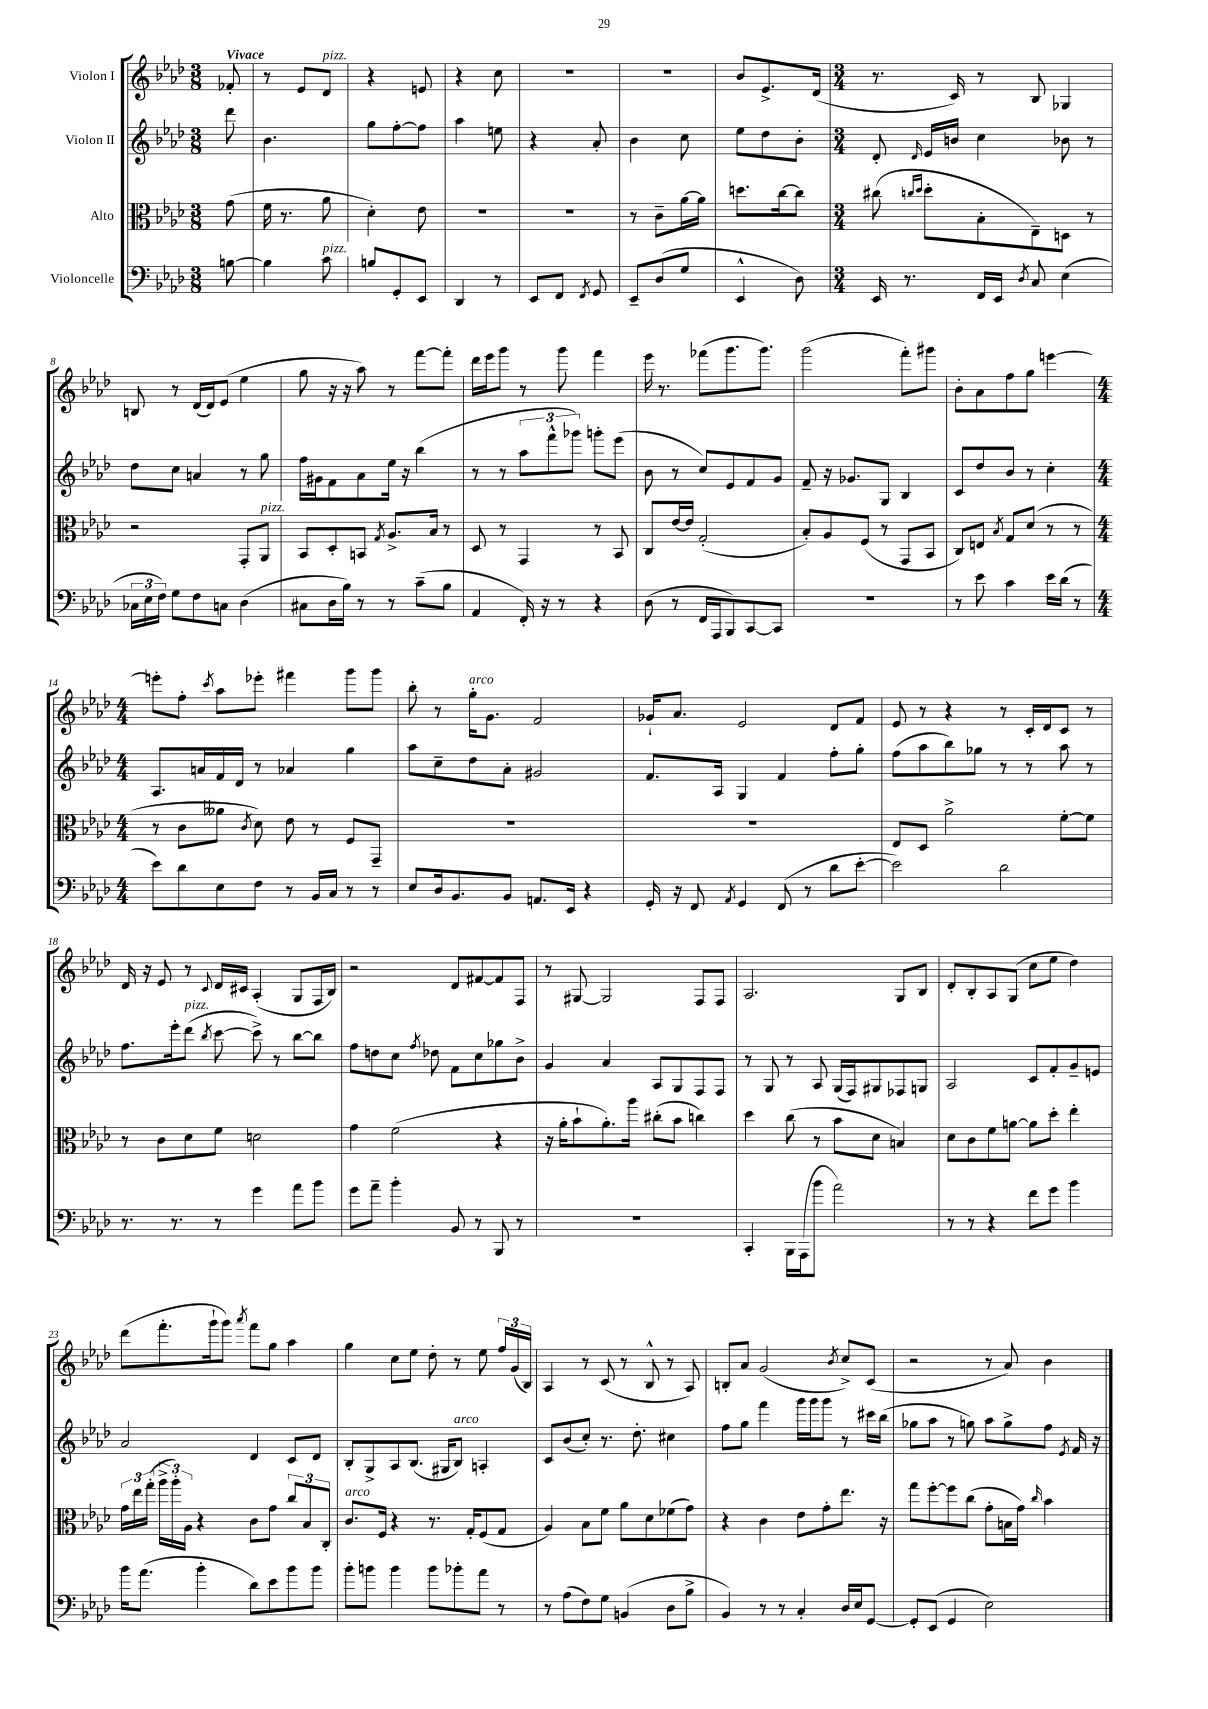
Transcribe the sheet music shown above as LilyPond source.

<<
\new StaffGroup <<
\new Staff = "s0" \with { instrumentName = "Violon I" } {
    \clef treble \key aes \major \numericTimeSignature \time 3/8 \partial 8 \tempo "Vivace"
    \autoBeamOff fes'8-. |
    r8 ees'8[ des'8]^\markup { \italic "pizz." } |
    r4 e'8 |
    r4 c''8 |
    R4. |
    r4. |
    bes'8[ ees'8.-> des'16]( |
    \numericTimeSignature \time 3/4 r8. c'16) r8 bes8 ges4 |
    b8 r8 des'16[( des'16) ees'8]( ees''4 |
    g''8 r16 r16 aes''8) r8 f'''8[~ f'''8]-. |
    des'''16[ ees'''16 g'''8] r8 g'''8 f'''4 |
    ees'''16 r8. fes'''8[( g'''8. g'''8.]) |
    g'''2( f'''8[-.) gis'''8] |
    bes'8[-. aes'8 f''8 g''8] e'''4~ |
    \numericTimeSignature \time 4/4 e'''8[-. f''8]-. \acciaccatura { c'''8 } aes''8[ ees'''8]-. fis'''4 g'''8[ g'''8] |
    bes''8-. r8 g''16[-.^\markup { \italic "arco" } g'8.] f'2 |
    ges'16[-! aes'8.] ees'2 des'8[ f'8] |
    ees'8 r8 r4 r8 c'16[-. des'16 c'8] r8 |
    des'16 r16 ees'8 r8 \appoggiatura { c'8 } des'16[ cis'16] aes4-.( g8[ f16 bes16]) |
    r2 des'8[ fis'8~ fis'8 f8] |
    r8 gis8~ gis2 f8[ f8] |
    aes2. g8[ bes8] |
    des'8[-. bes8-. aes8 g8]( c''8[ ees''8] des''4) |
    des'''8[( f'''8.-. g'''16-! g'''8]) \acciaccatura { aes'''8 } f'''8[ g''8] aes''4 |
    g''4 c''8[ ees''8] des''8-. r8 ees''8 \tuplet 3/2 { f''16[ g'16( bes16]) } |
    aes4 r8 c'8( r8 bes8-^ r8 aes8) |
    b8[-. aes'8] g'2( \acciaccatura { bes'8 } c''8[->) c'8]( |
    r2 r8 aes'8) bes'4 \bar "|." |
}
\new Staff = "s1" \with { instrumentName = "Violon II" } {
    \clef treble \key aes \major \numericTimeSignature \time 3/8 \partial 8
    \autoBeamOff des'''8 |
    bes'4. |
    g''8[ f''8~-. f''8] |
    aes''4 e''8 |
    r4 aes'8-. |
    bes'4 c''8 |
    ees''8[ des''8 bes'8]-. |
    \numericTimeSignature \time 3/4 des'8-. \grace { des'16 } ees'16[ b'16] c''4 bes'8 r8 |
    des''8[ c''8] a'4 r8 g''8 |
    f''16[ gis'16 f'8 aes'8 ees''16] r16 bes''4( |
    r8 r8 \tuplet 3/2 { aes''8[ f'''8-^ ges'''8]) } g'''8[-. ees'''8]( |
    bes'8 r8 c''8[) ees'8 f'8 g'8] |
    f'8-- r16 ges'8.[ g8] bes4 |
    c'8[ des''8 bes'8] r8 c''4-. |
    \numericTimeSignature \time 4/4 aes8.[ a'16 f'16 des'16] r8 aes'4 g''4 |
    aes''8[ c''8-- des''8 aes'8]-. gis'2 |
    f'8.[ aes16] g4 f'4 f''8[-. g''8]-. |
    f''8[( aes''8 bes''8) ges''8] r8 r8 aes''8 r8 |
    f''8.[ ees'''16-. des'''8]^\markup { \italic "pizz." }( \acciaccatura { bes''8 } c'''8~ c'''8->) r8 bes''8[~ bes''8] |
    f''8[ d''8 c''8] \acciaccatura { f''8 } des''8 f'8[ c''8 ges''8 bes'8]-> |
    g'4 aes'4 aes8[ g8 f8 f8] |
    r8 g8 r8 aes8 g16[( f16) gis8 fes8 g8] |
    aes2 c'8[ f'8-. g'8-- e'8] |
    aes'2 des'4 c'8[ des'8] |
    bes8[-. g8-> aes8 bes8.]( gis16[ bes8]^\markup { \italic "arco" }) a4-. |
    c'8[ bes'8( c''8]-.) r8. des''8.-. cis''4 |
    f''8[ g''8] f'''4 g'''16[ g'''16 g'''8] r8 cis'''16[ bes''16]( |
    ges''8[ aes''8] r8 g''8) aes''8[ g''8-> f''8] \acciaccatura { ees'8 } f'16 r16 \bar "|." |
}
\new Staff = "s2" \with { instrumentName = "Alto" } {
    \clef alto \key aes \major \numericTimeSignature \time 3/8 \partial 8
    \autoBeamOff g'8( |
    f'16 r8. aes'8 |
    des'4-.) ees'8 |
    R4. |
    R4. |
    r8 c'8[-- aes'16~ aes'16] |
    d''8.[ c''16~ c''8] |
    \numericTimeSignature \time 3/4 cis''8( \grace { c''16[ des''16] } des''8[-. bes8-. ees8--) d8] r8 |
    r2 g,8[-. aes,8]^\markup { \italic "pizz." } |
    bes,8[ des8-. b,8] \acciaccatura { g8 } aes8.[-> bes16] r8 |
    des8 r8 g,4 r8 bes,8 |
    c8[ ees'16~ ees'16] g2-.( |
    bes8[-.) aes8 f8]( r8 g,8[ bes,8] |
    c8[) e8] \acciaccatura { bes8 } g8[ des'8]( r8 r8 |
    \numericTimeSignature \time 4/4 r8 c'8[ aeses'8] \acciaccatura { c'8 } des'8) ees'8 r8 f8[ g,8]-- |
    R1 |
    R1 |
    ees8[ des8] aes'2-> f'8[~-. f'8] |
    r8 c'8[ des'8 f'8] d'2 |
    g'4 f'2( r4 |
    r16 aes'16[-. bes'8-! aes'8.-.) aes''16] cis''8[-.( bes'8] c''4) |
    des''4 c''8( r8 bes'8[ des'8] b4) |
    des'8[ c'8 f'8 a'8]~ a'8[ des''8]-. ees''4-. |
    \tuplet 3/2 { g'16[ ees''16 g''16]-.( } \tuplet 3/2 { aes''16[-> aes''16-.) aes16] } r4 c'8[ g'8] \tuplet 3/2 { c''8[ bes8 c8]-. } |
    c'8.[^\markup { \italic "arco" } f16] r4 r8. g16[-. f8( g8] |
    aes4) bes8[ f'8] aes'8[ des'8 fes'8( g'8]) |
    r4 c'4 ees'8[ g'8-. ees''8.] r16 |
    g''8[ f''8~-. f''8 c''8]( g'8[-. b16 g'16]) \grace { c''16 } bes'4 \bar "|." |
}
\new Staff = "s3" \with { instrumentName = "Violoncelle" } {
    \clef bass \key aes \major \numericTimeSignature \time 3/8 \partial 8
    \autoBeamOff b8~ |
    b4 c'8^\markup { \italic "pizz." } |
    b8[ g,8-. ees,8] |
    des,4 r8 |
    ees,8[ f,8] \acciaccatura { f,8 } g,8 |
    ees,8[-- des8( g8] |
    ees,4-^ des8) |
    \numericTimeSignature \time 3/4 ees,16 r8. f,16[ ees,16] \acciaccatura { des8 } c8 ees4( |
    \tuplet 3/2 { ces16[ ees16 f16]) } g8[ f8 c8] des4( |
    cis8[ des16 bes16]) r8 r8 c'8[--( bes8] |
    aes,4 f,16-.) r16 r8 r4 |
    des8( r8 f,16[ aes,,16 bes,,8) c,8~ c,8] |
    R2. |
    r8 ees'8 c'4 ees'16[ des'16]( r8 |
    \numericTimeSignature \time 4/4 ees'8[) des'8 ees8 f8] r8 bes,16[ c16] r8 r8 |
    ees8[ des16 bes,8. bes,8] a,8.[ ees,16] r4 |
    g,16-. r16 f,8 \acciaccatura { aes,8 } g,4 f,8( r8 des'8[ ees'8]~-. |
    ees'2) des'2 |
    r8. r8. r8 g'4 aes'8[ bes'8] |
    g'8[ aes'8]-- bes'4-. bes,8 r8 bes,,8 r8 |
    R1 |
    c,4-. bes,,16[ aes,,16( bes'8] aes'2) |
    r8 r8 r4 f'8[ g'8] bes'4 |
    bes'16[ aes'8.]( bes'4-. des'8[) ees'8 bes'8 bes'8] |
    bes'8[-. b'8] b'4 b'8[ bes'8-. aes'8] r8 |
    r8 aes8[( f8) g8] b,4( des8[ bes8]-> |
    bes,4) r8 r8 c4-. des16[ ees16 g,8]~ |
    g,8[-. ees,8]( g,4 ees2) \bar "|." |
}
>>
>>
